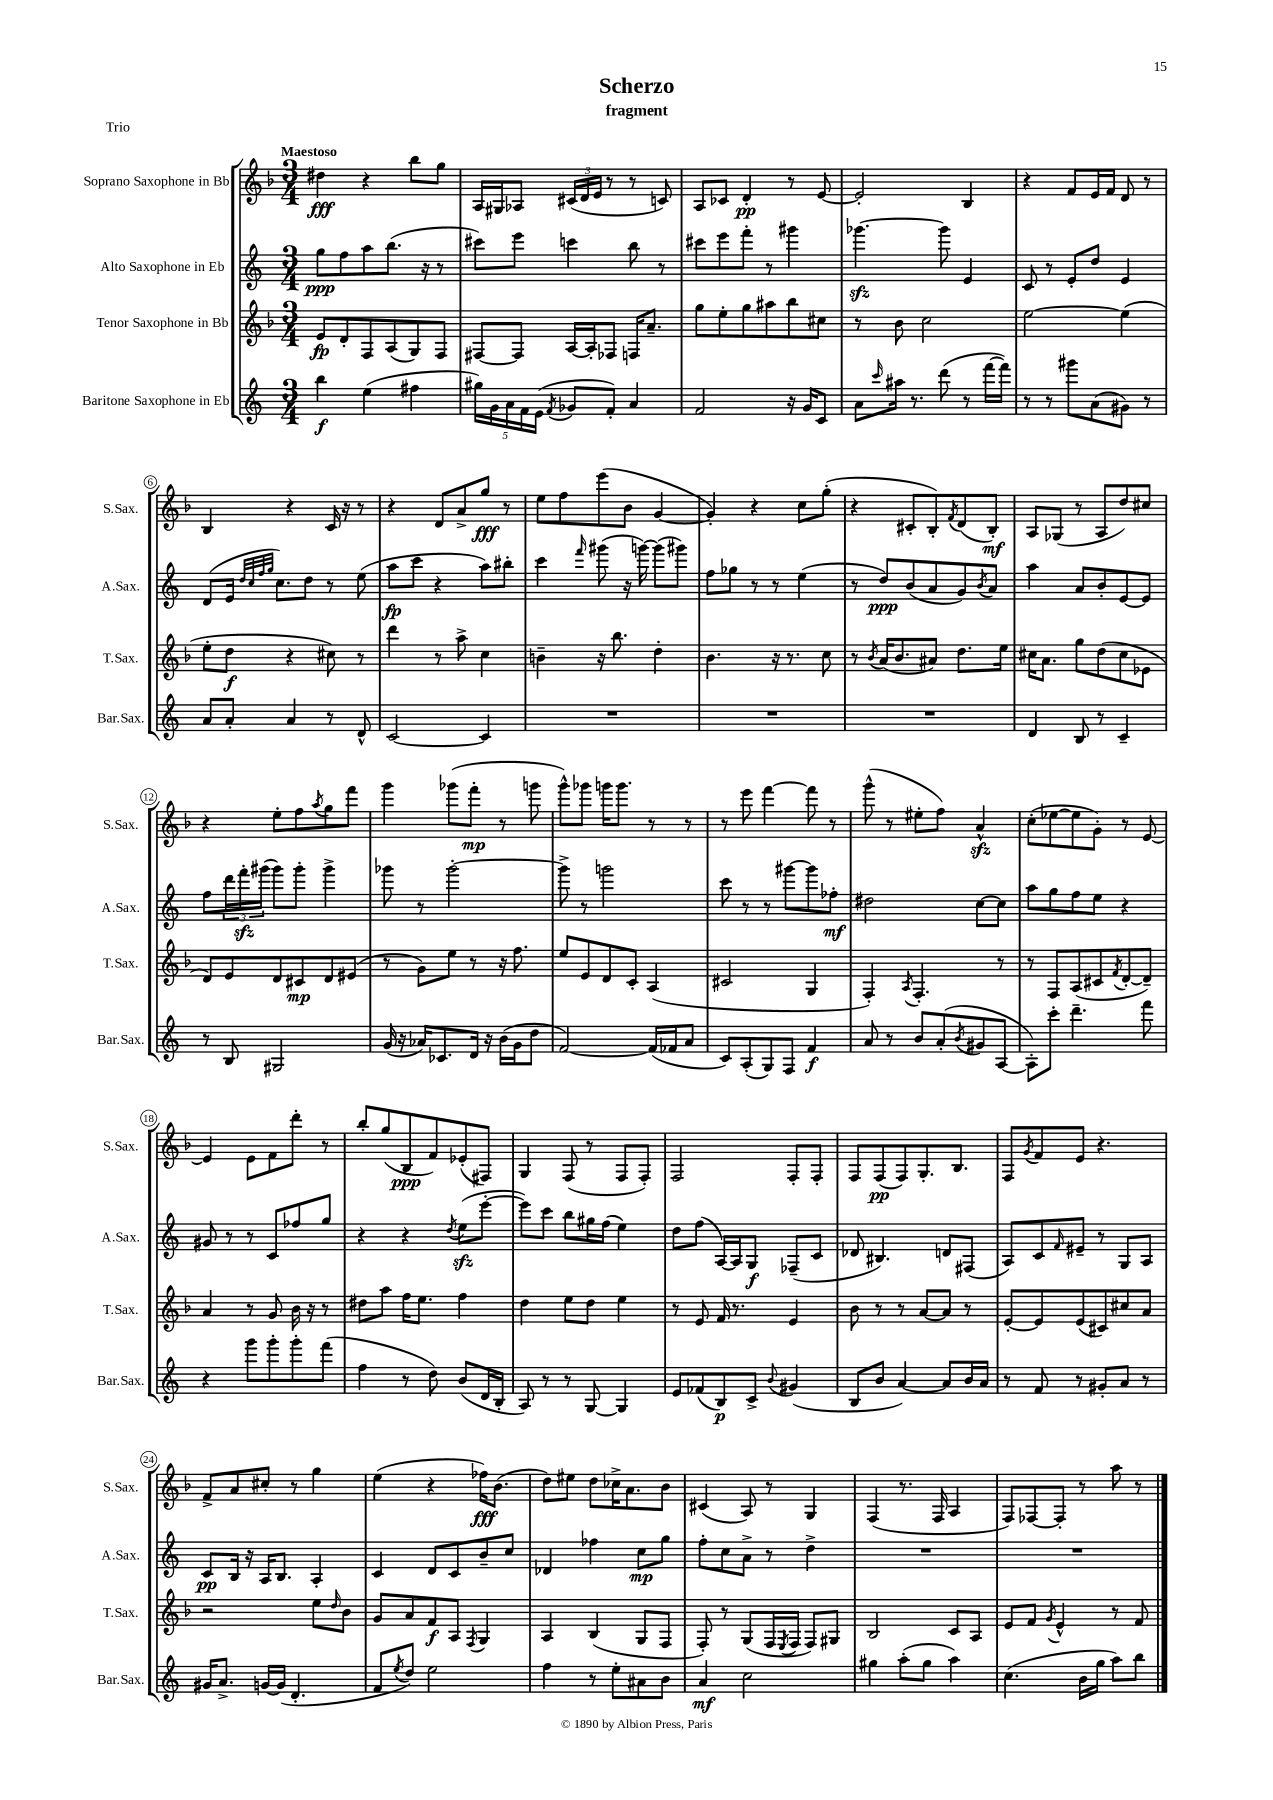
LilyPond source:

\header { title = "Scherzo" subtitle = "fragment" piece = "Trio" }
<<
\new StaffGroup <<
\new Staff = "s0" \with { instrumentName = "Soprano Saxophone in Bb" shortInstrumentName = "S.Sax." } {
    \clef treble \key f \major \numericTimeSignature \time 3/4 \tempo "Maestoso"
    dis''4\fff r4 bes''8 g''8 |
    a16 gis16 aes8 \tuplet 3/2 { cis'16( d'16 e'16 } r8 r8 c'8) |
    a8 ces'8 d'4-.\pp r8 e'8~ |
    e'2-. bes4 |
    r4 f'8 e'16 f'16 d'8 r8 |
    bes4 r4 c'16 r16 r8 |
    r4 d'8 a'8-> g''8\fff r8 |
    e''8 f''8 e'''8( bes'8 g'4~ |
    g'4-.) r4 c''8 g''8-.( |
    r4 cis'8-. bes8-.) \acciaccatura { f'8 } d'8( bes8-.\mf) |
    a8 ges8( r8 a8 d''8) cis''8 |
    r4 e''8-. f''8 \acciaccatura { a''8 } g''8 f'''8 |
    g'''4 ges'''8( f'''8-.\mp r8 g'''8 |
    g'''8-^) ges'''8 g'''16 g'''8. r8 r8 |
    r8 e'''8 f'''4~ f'''8 r8 |
    g'''8-^( r8 eis''8-. f''8) a'4-^\sfz |
    c''8-.( ees''8~ ees''8 g'8-.) r8 e'8~ |
    e'4 e'8 f'8 d'''8-. r8 |
    bes''8-. g''8( bes8\ppp f'8) ees'8-.( fis8) |
    g4 f8( r8 f8 f8-.) |
    f2 f8-. f8-. |
    f8 f8\pp( f8) g8.-. bes8. |
    f8 \acciaccatura { g'8 } f'8 e'8 r4. |
    f'8-> a'8 cis''8-. r8 g''4 |
    e''4( r4 fes''16\fff) bes'8.( |
    d''8) eis''8 d''8 ces''16-> a'8. bes'8 |
    cis'4( a8) r8 g4 |
    f4( r8. f16 a4 |
    f8) fes8~ fes8-. r8 a''8 r8 \bar "|." |
}
\new Staff = "s1" \with { instrumentName = "Alto Saxophone in Eb" shortInstrumentName = "A.Sax." } {
    \clef treble \key c \major \numericTimeSignature \time 3/4
    g''8\ppp f''8 a''8 b''8.( r16 r8 |
    cis'''8) e'''8 c'''4 b''8 r8 |
    cis'''8 e'''8 f'''8-. r8 gis'''4 |
    ges'''4.~\sfz ges'''8 e'4 |
    c'8 r8 e'8-. d''8 e'4 |
    d'8( e'16 \grace { d''32 c''32 f''32 g''32 } c''8.) d''8 r8 e''8( |
    a''8\fp c'''8 r4 a''8) bis''8-. |
    c'''4 \grace { f'''16 } gis'''8( r16 g'''16~) g'''8( gis'''8) |
    f''8 ges''8 r8 r8 e''4( |
    r8 d''8\ppp) b'8( a'8 g'8) \acciaccatura { b'8 } a'8 |
    a''4 a'8 b'8-. e'8~ e'8 |
    f''8 \tuplet 3/2 { d'''16 f'''16-.\sfz gis'''16( } gis'''8) gis'''8-. gis'''4-> |
    ges'''8 r8 ges'''2~-. |
    ges'''8-> r8 g'''2 |
    c'''8 r8 r8 gis'''8~ gis'''8 fes''8-.\mf |
    dis''2 c''8~ c''8 |
    a''8 g''8 f''8 e''8 r4 |
    gis'8 r8 r8 c'8 fes''8 g''8 |
    r4 r4 \acciaccatura { d''8 } e''8\sfz( e'''8~-. |
    e'''8) c'''8 b''8 gis''16 f''16( e''4) |
    d''8 f''8( a16~) a16 g8\f fes8--( c'8 |
    des'8 bis4.) d'8 fis8( |
    a8) c'8 \grace { f'16 } eis'8-- r8 g8 a8 |
    c'8\pp b16 r16 a16 b8. a4-. |
    c'4 d'8 c'8 b'8-- c''8 |
    des'4 fes''4 c''8\mp g''8 |
    f''8-. c''8 a'8-> r8 d''4-> |
    R2. |
    R2. \bar "|." |
}
\new Staff = "s2" \with { instrumentName = "Tenor Saxophone in Bb" shortInstrumentName = "T.Sax." } {
    \clef treble \key f \major \numericTimeSignature \time 3/4
    e'8\fp d'8-. f8 a8( g8) f8 |
    fis8~ fis8 a16~ a16-. fes8 f16 a'8.-- |
    g''8 e''8-. g''8 ais''8 bes''8 cis''8 |
    r8 bes'8 c''2 |
    e''2~ e''4( |
    e''8-. d''8\f r4 cis''8) r8 |
    d'''4 r8 a''8-> c''4 |
    b'4-- r16 bes''8. d''4-. |
    bes'4. r16 r8. c''8 |
    r8 \acciaccatura { bes'8 } a'16( bes'8. ais'8) d''8. e''16 |
    cis''16 a'8. g''8 d''8( cis''8 ees'8 |
    d'8) e'8 d'8 cis'8\mp d'8 eis'8( |
    r8 g'8) e''8 r8 r16 f''8. |
    e''8 e'8 d'8 c'8-. a4( |
    cis'2 g4 |
    f4-.) \acciaccatura { a8 } f4.-. r8 |
    r8 f8 a8( cis'8 \acciaccatura { f'8 } d'8~-. d'8--) |
    a'4 r8 g'8 bes'16 r16 r8 |
    dis''8 a''8 f''16 e''8. f''4 |
    d''4 e''8 d''8 e''4 |
    r8 e'8 f'16 r8. e'4 |
    bes'8 r8 r8 a'8~ a'8 r8 |
    e'8~-. e'8 e'8( cis'8) cis''8 a'8 |
    r2 e''8 \grace { d''16 } bes'8 |
    g'8 a'8 f'8\f a8 \acciaccatura { f8 } g4 |
    a4 bes4( g8 f8 |
    f8-.) r8 g8( f16 \acciaccatura { e8 } f16 f8) gis8 |
    bes2 c'8 a8 |
    e'8 f'8 \acciaccatura { g'8 } e'4-^ r8 f'8 \bar "|." |
}
\new Staff = "s3" \with { instrumentName = "Baritone Saxophone in Eb" shortInstrumentName = "Bar.Sax." } {
    \clef treble \key c \major \numericTimeSignature \time 3/4
    b''4\f e''4( fis''4 |
    \tuplet 5/4 { gis''16) g'16 a'16 f'16 e'16( } \acciaccatura { f'8 } ges'8 f'8-.) a'4 |
    f'2 r16 g'16 c'8 |
    a'8 \grace { c'''16 } ais''16 r8. d'''8( r8 f'''16~ f'''16) |
    r8 r8 gis'''8 a'8( gis'8) r8 |
    a'8 a'8-. a'4 r8 d'8-^ |
    c'2~ c'4 |
    R2. |
    R2. |
    R2. |
    d'4 b8 r8 c'4-- |
    r8 b8 gis2 |
    g'16( r16 aes'16) ces'8. d'16 r16 b'16( g'16 d''8 |
    f'2~) f'16( fes'16 a'8 |
    c'8) a8-.( g8) f8 f'4\f |
    a'8 r8 b'8 a'8-.( \acciaccatura { b'8 } gis'8 a8~ |
    a8-.) c'''8-. d'''4.-- f'''8 |
    r4 g'''8 g'''8-. g'''8-. f'''8( |
    f''4 r8 d''8) b'8( d'16 b16-. |
    a8) r8 r8 g8~ g4 |
    e'8 fes'8( b8\p) c'8-> \appoggiatura { b'8 } gis'4( |
    b8 b'8 a'4~) a'8 b'16 a'16 |
    r8 f'8 r8 gis'8-. a'8 r8 |
    gis'16 a'8.-> g'16~ g'16( d'4.-. |
    f'8 \acciaccatura { e''8 } d''8) e''2 |
    f''4 r8 e''8-. ais'8 b'8 |
    a'4\mf c''2 |
    gis''4 a''8-.( gis''8 a''4) |
    c''4.( b'16 g''16 a''8) b''8 \bar "|." |
}
>>
>>
\layout { \context { \Score \override BarNumber.stencil = #(make-stencil-circler 0.1 0.3 ly:text-interface::print) } }
